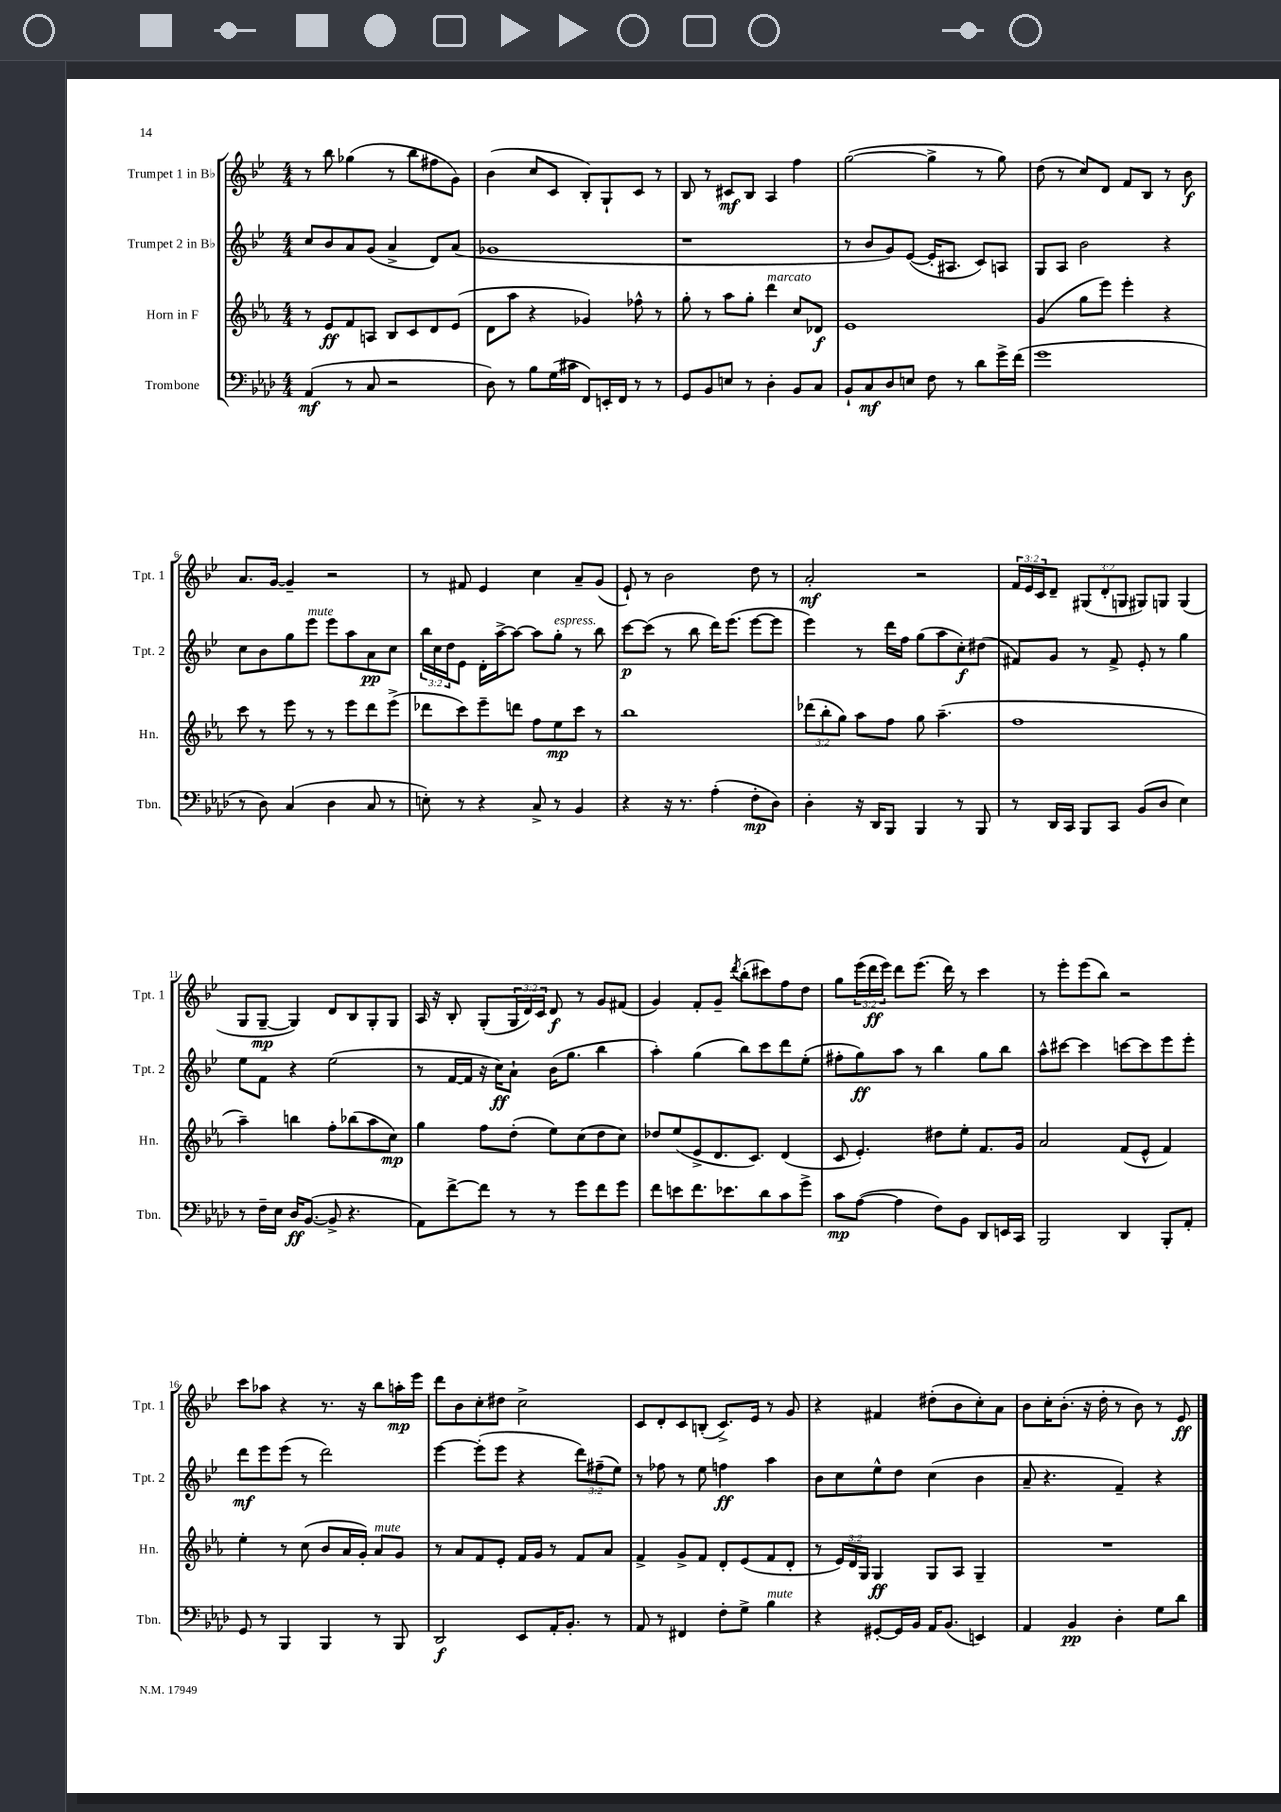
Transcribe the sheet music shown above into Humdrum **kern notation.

**kern	**kern	**kern	**kern
*staff4	*staff3	*staff2	*staff1
*clefF4	*clefG2	*clefG2	*clefG2
*k[b-e-a-d-]	*k[b-e-a-]	*k[b-e-]	*k[b-e-]
*M4/4	*M4/4	*M4/4	*M4/4
(4AA-	8r	8cc	8r
.	8e-	8b-	8bb-
8r	8f	8a	(4gg-
8C	8A	(8g	.
2r	8B-	4a^	8r
.	8c	.	8bb-
.	8d	8d)	8ff#
.	(8e-	(8a	8g)
=	=	=	=
8D-)	8d	1g-	(4b-
8r	8aa-	.	.
8B-	4r	.	8cc
(16G	.	.	8c
16c#	.	.	.
8FF)	4g-)	.	8B-')
16EE'	.	.	8G`
16FF	.	.	.
8r	8ff-^^	.	8c
8r	8r	.	8r
=	=	=	=
8GG	8gg'	1r	8B-
8BB-	8r	.	8r
8E	8aa-	.	8c#
8r	8gg'	.	8B-
4D-'	4ddd	.	4A
8BB-	8cc	.	4ff
8C	8d-	.	.
=	=	=	=
8BB-`	1e-	8r	([2gg
8C	.	8b-	.
8D-	.	8g)	.
8E	.	([8e-	.
8F	.	16e-']	4gg^]
.	.	8.A#	.
8r	.	.	.
8d-	.	8c)	8r
16g^	.	8A	8gg)
(16f	.	.	.
=	=	=	=
1g	(4g	8G	(8dd
.	.	8A	8r
.	8gg	2b-	8cc)
.	8eee-)	.	8d
.	4eee-'	.	8f
.	.	.	8B-
.	4r	4r	8r
.	.	.	8b-
=	=	=	=
8r	8ccc	8cc	8.a
8D-)	8r	8b-	.
.	.	.	[16g
(4C	8eee-	8gg	4g~]
.	8r	8eee-	.
4D-	8r	8eee-	2r
.	8eee-	8aa	.
8C	8ddd	8a	.
8r	(8eee-^	8cc	.
=	=	=	=
8E')	8ddd-	24bb-	8r
.	.	24cc	.
.	.	24dd	.
8r	8ccc)	8e-	8f#
4r	8eee-~	16d'	4e-
.	.	[16aa^	.
.	8ddd	8aa_	.
8C^	8ff	8aa]	4cc
8r	8ee-	8gg'	.
4BB-	8ccc	8r	8a~
.	8r	8bb-	(8g
=	=	=	=
4r	1bb-	[8ccc	8e-`)
.	.	(8ccc]	8r
16r	.	8r	2b-
8.r	.	.	.
.	.	8bb-	.
(4A-'	.	16ddd)	.
.	.	(8.eee-	.
8F'	.	[8eee-	8dd
8D-)	.	8eee-]	8r
=	=	=	=
4D-'	(12ddd-	4eee-)	2a'
.	12bb-'	.	.
.	12gg)	.	.
16r	8aa-	8r	.
16DD-	.	.	.
8BBB-	8ff	16ddd	.
.	.	16ff	.
4BBB-	8gg	(8gg	2r
.	(4.aa-~	8aa	.
8r	.	8cc')	.
8BBB-	.	(8dd#	.
=	=	=	=
8r	1ff	8f#)	24f
.	.	.	24e-
.	.	.	24c
16DD-	.	8g	8d~
16CC	.	.	.
8BBB-	.	8r	(12G#
.	.	.	12d'
8CC	.	8f#^	.
.	.	.	12G
(8BB-	.	8e-'	8G#)
8D-	.	8r	8G
4E-)	.	4gg	(4G
=	=	=	=
8r	4aa-~)	8ee-	8G
16F~	.	8f	[8G~
16E-	.	.	.
16D-	4bb	4r	4G])
([8.BB-	.	.	.
8BB-^]	8ff'	(2ee-	8d
4.r	(8bb-	.	8B-
.	8aa-	.	8G'
.	8cc)	.	8G
=	=	=	=
8AA-)	4gg	8r	16A
.	.	.	16r
[8f^	.	[16f	8B-'
.	.	16f]	.
8f]	8ff	16r	(8G'
.	.	16cc)	.
8r	(8dd'	8a`	24G
.	.	.	24d)
.	.	.	24c
8r	8ee-)	(16b-	8d
.	.	8.gg	.
8g	(8cc	.	8r
8f	8dd	4bb-	8g
8g	8cc)	.	(8f#
=	=	=	=
8f	8dd-	4aa')	4g)
8e	(8ee-	.	.
8.f	8e-^	(4gg	8f'
.	8.d	.	8g~
8.e-	.	.	.
.	.	.	8qddd
.	.	8bb-)	(8bb-'
.	8.c)	.	.
8d-	.	8ccc	8ccc#)
8c	(4d	8ddd	8ff
8g^	.	(8ee-'	8dd
=	=	=	=
8c	8c	8ff#'	8gg
([8A-	4.e-')	8gg)	(24eee-
.	.	.	24ddd
.	.	.	24eee-)
4A-]	.	8aa	8ddd
.	.	8r	(8.eee-
8F)	8dd#	4bb-	.
.	.	.	16ddd)
8BB-	8ee-'	.	8r
8DD-	8.f	8gg	4ccc
16EE	.	8bb-	.
16CC	16g	.	.
=	=	=	=
2BBB-	2a-	8aa^^	8r
.	.	[8ccc#	8eee-'
.	.	4ccc#]	(8eee-
.	.	.	8bb-)
4DD-	(8f	[8ccc	2r
.	8e-^^	8ccc]	.
8BBB-'	4f)	8eee-	.
8AA-'	.	8eee-'	.
=	=	=	=
8GG	4ee-'	8ddd	8ccc
8r	.	8eee-	8aa-
4BBB-	8r	(8eee-	4r
.	(8cc	8r	.
4BBB-	8b-	2ddd)	8.r
.	16a-	.	.
.	16g')	.	16r
8r	8a-	.	8bb-
8BBB-	8g	.	16aa'
.	.	.	16eee-
=	=	=	=
2DD-	8r	[4eee-	8ddd
.	8a-	.	8b-
.	8f	(8eee-']	8cc'
.	8e-'	8eee-	8dd#
8EE-	16f	4r	2cc^
.	16g	.	.
16AA-'	8r	.	.
8.BB-'	.	.	.
.	8f	12ddd)	.
.	.	(12ff#~	.
8r	8a-	.	.
.	.	12ee-)	.
=	=	=	=
8AA-	4f^	8r	8c
8r	.	8ff-	8d'
4FF#	8g^	8r	8c
.	8f	8ee-	(8B'
8F'	8d'	4ff	8.c^)
8G^	(8e-	.	.
.	.	.	16e-
4B-	8f	4aa	8r
.	8d'	.	8g
=	=	=	=
4r	8r	8b-	4r
.	24e-)	8cc	.
.	24d	.	.
.	24G	.	.
[8GG#'	4G	8ee-^^	4f#
16GG#]	.	8dd	.
16BB-	.	.	.
16AA-	8G	(4cc	(8dd#'
(8.BB-	.	.	.
.	8A-	.	8b-
4EE)	4G~	4b-	8cc')
.	.	.	8a
=	=	=	=
4AA-	1r	8a~	8b-
.	.	4.r	16cc'
.	.	.	(8.b-'
4BB-	.	.	.
.	.	.	16r
.	.	.	16dd'
4D-'	.	4f~)	8r
.	.	.	8b-)
8G	.	4r	8r
8d-	.	.	8e-
==	==	==	==
*-	*-	*-	*-
